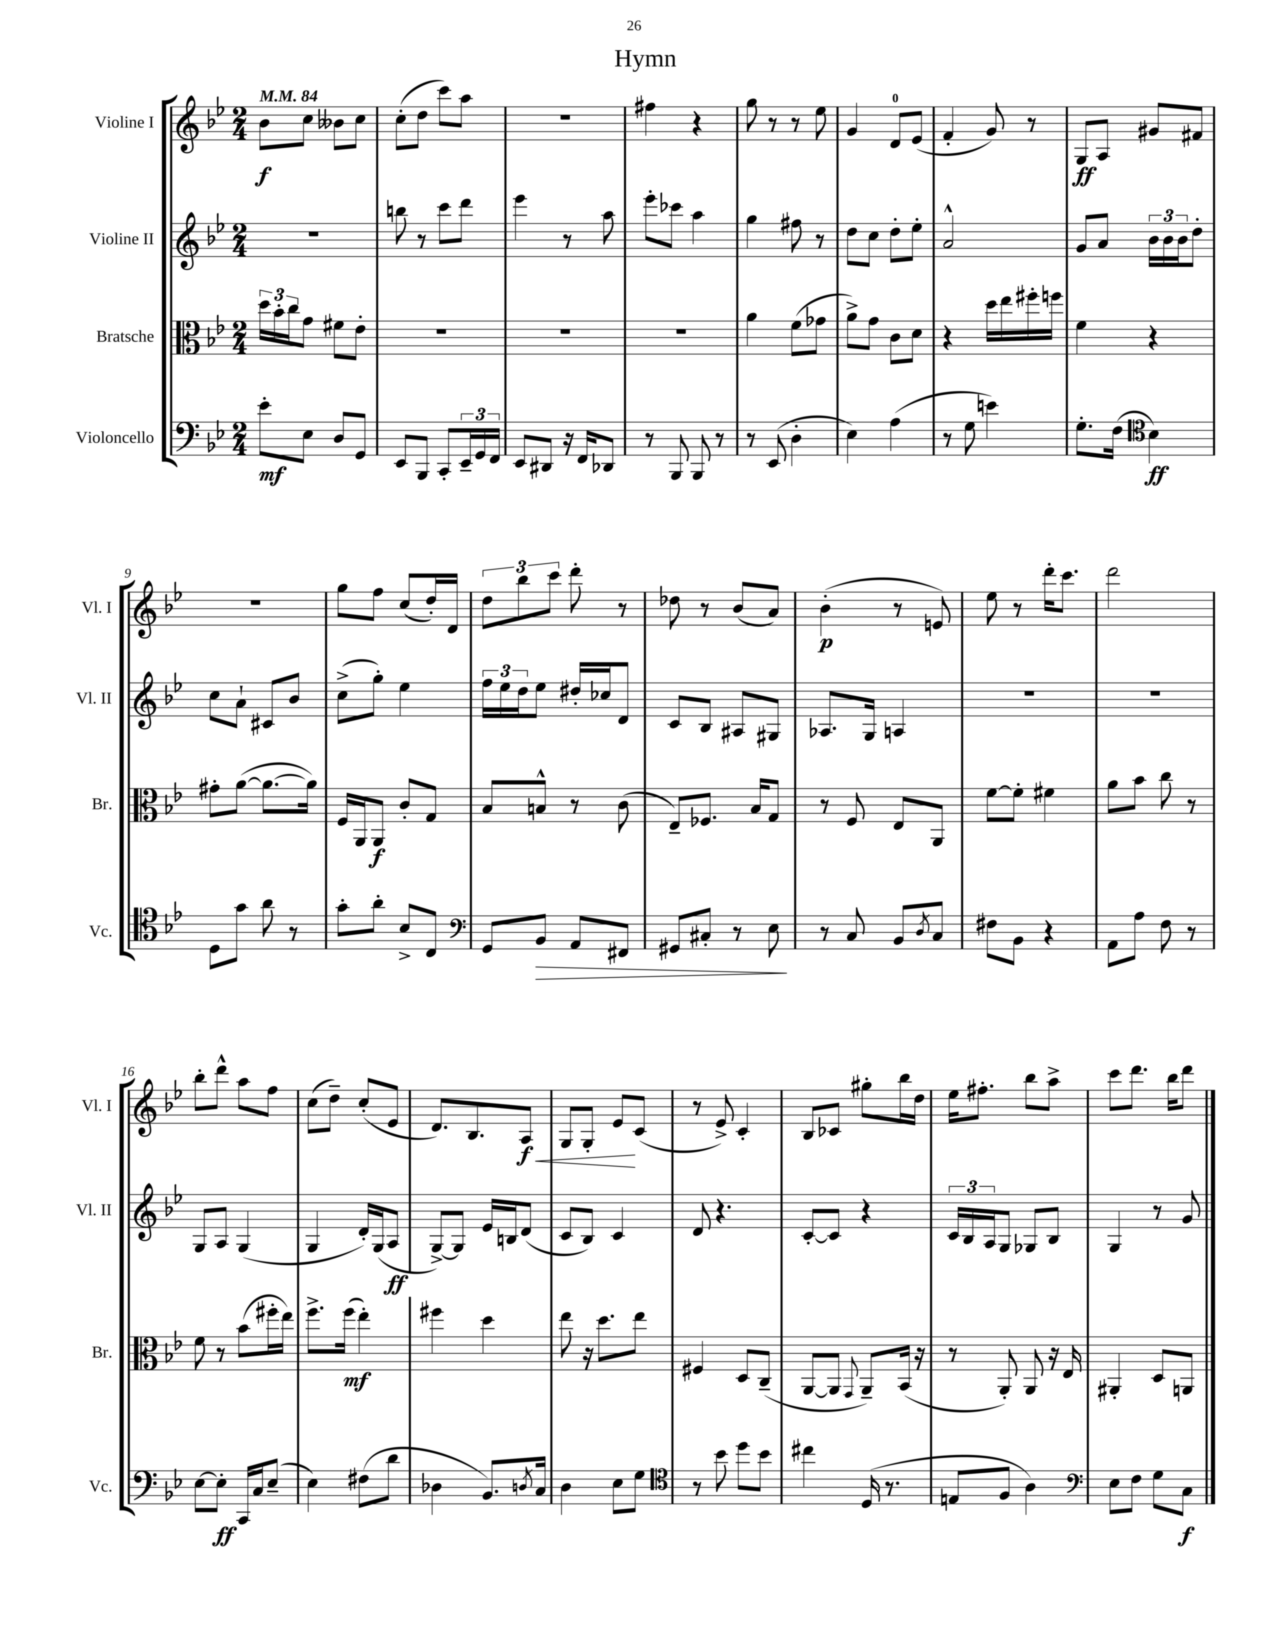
\header { title = "Hymn" }
<<
\new StaffGroup <<
\new Staff = "s0" \with { instrumentName = "Violine I" shortInstrumentName = "Vl. I" } {
    \clef treble \key bes \major \numericTimeSignature \time 2/4 \tempo 4 = 84
    bes'8\f c''8 beses'8 c''8 |
    c''8-.( d''8 c'''8) a''8 |
    R2 |
    fis''4 r4 |
    g''8 r8 r8 ees''8 |
    g'4 d'8-0 ees'8( |
    f'4-. g'8) r8 |
    g8\ff a8 gis'8 fis'8 |
    r2 |
    g''8 f''8 c''8( d''16-.) d'16 |
    \tuplet 3/2 { d''8 bes''8 c'''8 } d'''8-. r8 |
    des''8 r8 bes'8( a'8) |
    bes'4-.\p( r8 e'8) |
    ees''8 r8 d'''16-. c'''8. |
    d'''2 |
    bes''8-. d'''8-^ a''8 f''8 |
    c''8( d''8--) c''8-.( ees'8 |
    d'8.) bes8. a8\f\< |
    g8 g8-. ees'8\! c'8( |
    r8 ees'8->) c'4-. |
    bes8 ces'8 gis''8-. bes''16 d''16 |
    ees''16 fis''8.-. bes''8 a''8-> |
    c'''8 d'''8. bes''16 d'''8 \bar "|." |
}
\new Staff = "s1" \with { instrumentName = "Violine II" shortInstrumentName = "Vl. II" } {
    \clef treble \key bes \major \numericTimeSignature \time 2/4
    R2 |
    b''8 r8 c'''8 d'''8 |
    ees'''4 r8 a''8 |
    ees'''8-. ces'''8 a''4 |
    g''4 fis''8 r8 |
    d''8 c''8 d''8-. ees''8-. |
    a'2-^ |
    g'8 a'8 \tuplet 3/2 { bes'16 bes'16 bes'16 } d''8-. |
    c''8 a'8-! cis'8 bes'8 |
    c''8->( g''8-.) ees''4 |
    \tuplet 3/2 { f''16 ees''16 d''16 } ees''8 dis''16-. ces''16 d'8 |
    c'8 bes8 ais8 gis8 |
    aes8. g16 a4 |
    R2 |
    R2 |
    g8 a8 g4( |
    g4 d'16-.) g16( a8\ff |
    g8~->) g8 ees'16 b16 d'8( |
    c'8 bes8) c'4 |
    d'8 r4. |
    c'8~-. c'8 r4 |
    \tuplet 3/2 { c'16 bes16 a16 } g8 ges8 bes8 |
    g4 r8 g'8 \bar "|." |
}
\new Staff = "s2" \with { instrumentName = "Bratsche" shortInstrumentName = "Br." } {
    \clef alto \key bes \major \numericTimeSignature \time 2/4
    \tuplet 3/2 { d''16 bes'16-. c''16 } g'8 fis'8 ees'8-. |
    R2 |
    R2 |
    R2 |
    a'4 f'8( ges'8 |
    a'8->) g'8 c'8 d'8 |
    r4 d''16 ees''16 fis''16-. f''16 |
    f'4 r4 |
    gis'8-. a'8~( a'8.~ a'16) |
    f16 a,16 a,8\f c'8-. g8 |
    bes8 b8-^ r8 c'8( |
    ees8--) fes8. bes16 g8 |
    r8 f8 ees8 a,8 |
    f'8~ f'8-. fis'4 |
    a'8 bes'8 c''8 r8 |
    f'8 r8 bes'8( fis''16-. ees''16) |
    f''8.-> f''16\mf( ees''4-.) |
    fis''4 d''4 |
    ees''8 r16 d''8. ees''8 |
    fis4 d8 c8--( |
    a,8~ a,8 \appoggiatura { g,8 } a,8--) bes,16( r16 |
    r8 a,8-.) a,8 r16 ees16 |
    ais,4-. d8 a,8 \bar "|." |
}
\new Staff = "s3" \with { instrumentName = "Violoncello" shortInstrumentName = "Vc." } {
    \clef bass \key bes \major \numericTimeSignature \time 2/4
    ees'8-.\mf ees8 d8 g,8 |
    ees,8 bes,,8 c,8-. \tuplet 3/2 { ees,16-- g,16 f,16 } |
    ees,8 dis,8 r16 f,16 des,8 |
    r8 bes,,8 bes,,8 r8 |
    r8 ees,8( d4-. |
    ees4) a4( |
    r8 g8 e'4) |
    g8.-. f16( \clef tenor bes4\ff) |
    d8 g'8 a'8 r8 |
    g'8-. a'8-. bes8-> c8 |
    \clef bass g,8 bes,8\> a,8 fis,8 |
    gis,8 cis8-. r8 ees8\! |
    r8 c8 bes,8 \acciaccatura { d8 } c8 |
    fis8 bes,8 r4 |
    a,8 a8 f8 r8 |
    ees8~ ees8-.\ff c,16 c16 ees8--( |
    ees4) fis8( d'8 |
    des4 bes,8.) \acciaccatura { d8 } c16 |
    d4 ees8 g8 |
    \clef tenor r8 bes'8 d''8 bes'8 |
    cis''4 d16( r8. |
    e8 f8 a4) |
    \clef bass ees8 f8 g8 c8\f \bar "|." |
}
>>
>>
